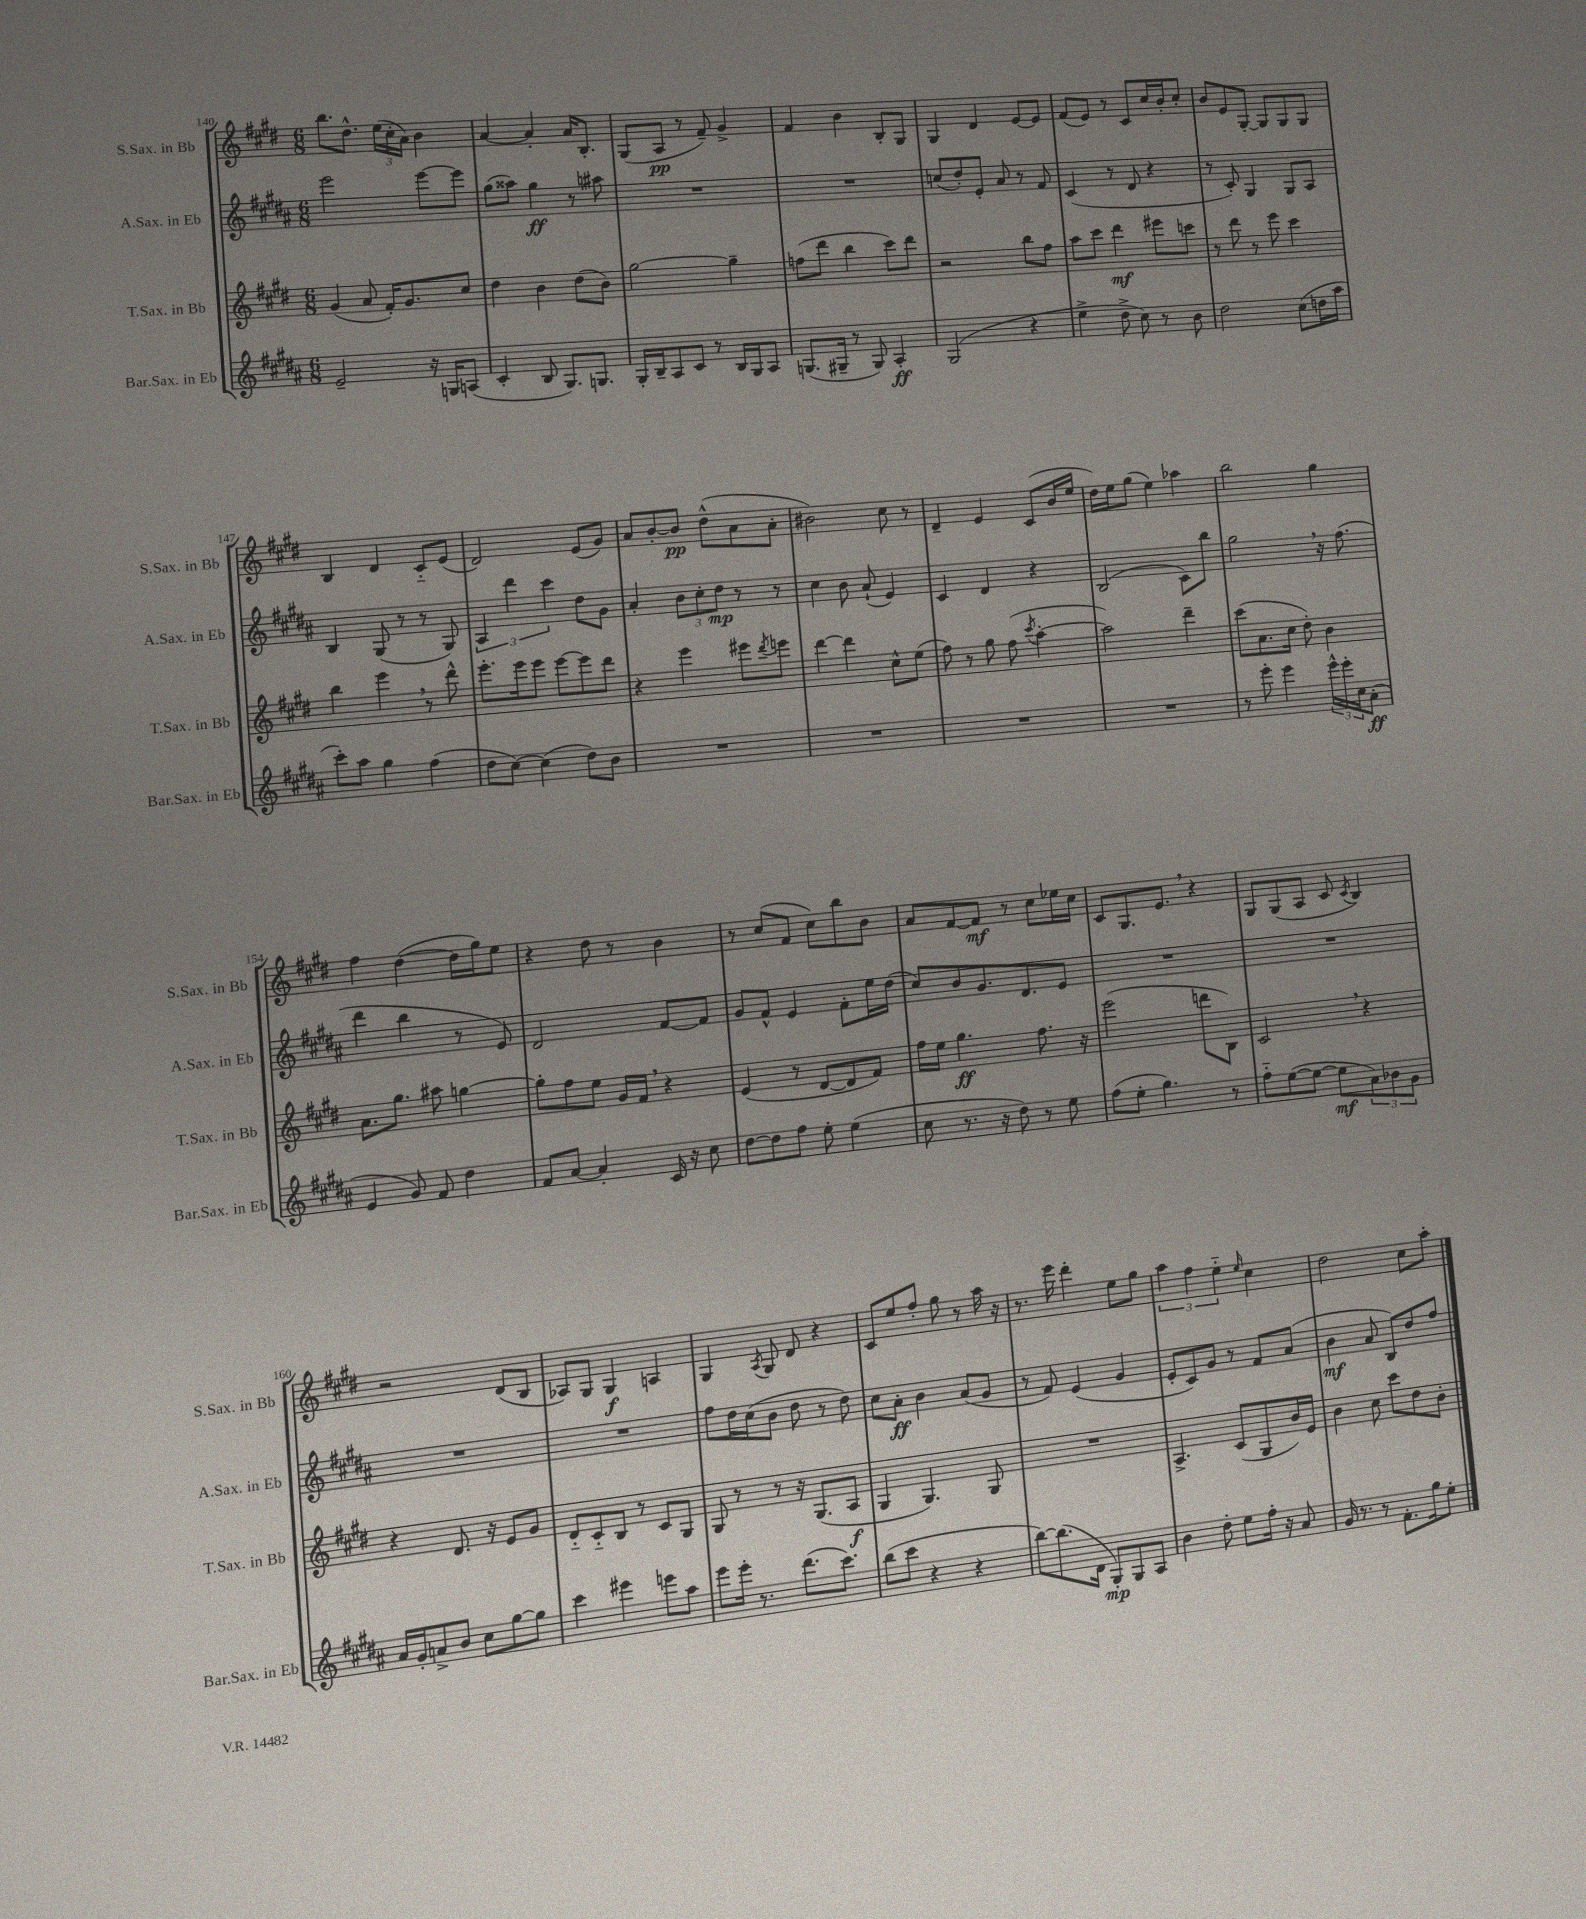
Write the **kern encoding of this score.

**kern	**dynam	**kern	**dynam	**kern	**dynam	**kern	**dynam
*part4	*part4	*part3	*part3	*part2	*part2	*part1	*part1
*staff4	*staff4	*staff3	*staff3	*staff2	*staff2	*staff1	*staff1
*I"Bar.Sax. in Eb	*	*I"T.Sax. in Bb	*	*I"A.Sax. in Eb	*	*I"S.Sax. in Bb	*
*I'Bar.Sax. in Eb	*	*I'T.Sax. in Bb	*	*I'A.Sax. in Eb	*	*I'S.Sax. in Bb	*
*clefG2	*	*clefG2	*	*clefG2	*	*clefG2	*
*k[f#c#g#d#a#]	*	*k[f#c#g#d#]	*	*k[f#c#g#d#a#]	*	*k[f#c#g#d#]	*
*M6/8	*	*M6/8	*	*M6/8	*	*M6/8	*
=140	=140	=140	=140	=140	=140	=140	=140
2e~/	.	(4g#/	.	2eee\	.	8.bb\L	.
.	.	.	.	.	.	8.dd#^^\J	.
.	.	8a/	.	.	.	.	.
.	.	16f#'/KL)	.	.	.	(24ee\LL	.
.	.	.	.	.	.	24cc#'\	.
.	.	8.g#/	.	.	.	.	.
.	.	.	.	.	.	24a\JJ)	.
16r	.	.	.	[8eee\L	.	4b\	.
16Gn/KL	.	.	.	.	.	.	.
(8An/J	.	8cc#/J	.	8eee\J]	.	.	.
=141	=141	=141	=141	=141	=141	=141	=141
4c#'/	.	4dd#\	.	(8gg#\L	.	[4a/	.
.	.	.	.	8aa##X\J)	.	.	.
8B/	.	4b\	.	4gg#\	ff	4a'/]	.
8.G#/L)	.	.	.	.	.	.	.
.	.	(8dd#\L	.	8r	.	16a/KL	.
8.Gn/J	.	.	.	.	.	8.B'/J	.
.	.	8b\J)	.	8aa#X\	.	.	.
=142	=142	=142	=142	=142	=142	=142	=142
16G#'/LL	.	[2gg#\	.	2.r	.	(8G#/L	.
16B~/J	.	.	.	.	.	.	.
8A#/	.	.	.	.	.	8A/J	pp
8c#/J	.	.	.	.	.	8r	.
8r	.	.	.	.	.	8f#~/)	.
16B/LL	.	4gg#~\]	.	.	.	4g#^/	.
16G#/J	.	.	.	.	.	.	.
8A#/J	.	.	.	.	.	.	.
=143	=143	=143	=143	=143	=143	=143	=143
(8.Gn/L	.	(8ffn\L	.	2.r	.	4f#/	.
.	.	8ddd#\J	.	.	.	.	.
16G#X~/Jk	.	.	.	.	.	.	.
8r	.	4bb\	.	.	.	4b\	.
8G#/)	.	.	.	.	.	.	.
4A#'/	ff	8ccc#\L)	.	.	.	8B'/L	.
.	.	8ddd#\J	.	.	.	8G#/J	.
=144	=144	=144	=144	=144	=144	=144	=144
(2G#/	.	2r	.	(8ccn/L	.	4G#/	.
.	.	.	.	8dd#'/)	.	.	.
.	.	.	.	8e'/J	.	4d#/	.
.	.	.	.	8a#/	.	.	.
4r	.	8bb\L	.	8r	.	[8e/L	.
.	.	8ff#\J	.	8f#/	.	8e/J]	.
=145	=145	=145	=145	=145	=145	=145	=145
4ee^\	.	8aa\L	.	(4c#/	.	(8f#/L	.
.	.	8ccc#\J	.	.	.	8e/J)	.
8dd#^\	.	4ddd#\	mf	8r	.	8r	.
8cc#\)	.	.	.	8d#/	.	8c#/L	.
8r	.	8eee#X\L	.	4r	.	16cc#/L	.
.	.	.	.	.	.	16b'/J	.
8b\	.	8cccn\J	.	.	.	8cc#'/J	.
=146	=146	=146	=146	=146	=146	=146	=146
2dd#\	.	8r	.	8r	.	8b/L	.
.	.	8ddd#\	.	8c#'/)	.	8e/	.
.	.	8r	.	4G#/	.	[8G#'/J	.
.	.	8eee\	.	.	.	8G#/L]	.
(8cc#\L	.	4ccc#\	.	8G#/L	.	8G#/	.
16ddn\L	.	.	.	8A#/J	.	8G#/J	.
16aa#\JJ	.	.	.	.	.	.	.
!!LO:LB:g=z
=147	=147	=147	=147	=147	=147	=147	=147
8ccc#'\L)	.	4bb\	.	4B/	.	4B/	.
8aa#\J	.	.	.	.	.	.	.
4gg#\	.	4eee,\	.	(8G#/	.	4d#/	.
.	.	.	.	8r	.	.	.
(4ff#\	.	8r	.	8r	.	8c#/L	.
.	.	8ddd#^^\	.	8G#/)	.	(8e/J	.
=148	=148	=148	=148	=148	=148	=148	=148
8dd#\L	.	8.eee'\L	.	6A#/	.	2d#/)	.
[8cc#\J)	.	.	.	.	.	.	.
.	.	.	.	6ddd#\	.	.	.
.	.	16eee\k	.	.	.	.	.
(4cc#\]	.	8eee\J	.	.	.	.	.
.	.	.	.	6ccc#\	.	.	.
.	.	[8eee\L	.	.	.	.	.
8dd#\L)	.	8eee\]	.	8dd#\L	.	(8e/L	.
8b\J	.	8ddd#\J	.	8g#\J	.	8g#/J)	.
=149	=149	=149	=149	=149	=149	=149	=149
2.r	.	4r	.	4a#'/	.	8a/L	.
.	.	.	.	.	.	[8b'/	.
.	.	4eee\	.	12b\L	.	8b/J]	pp
.	.	.	.	12cc#'\	.	.	.
.	.	.	.	.	.	(8dd#^^\L	.
.	.	.	.	12dd#\J	mp	.	.
.	.	8eee#X\L	.	8r	.	8a\	.
.	.	8qddd#/	.	.	.	.	.
.	.	8eeen\J	.	8r	.	8a'\J	.
=150	=150	=150	=150	=150	=150	=150	=150
2.r	.	[4ddd#\	.	4cc#\	.	2b#X\)	.
.	.	4ddd#\]	.	8b\	.	.	.
.	.	.	.	(8a#`/	.	.	.
.	.	8cc#^^\L	.	4e/)	.	8cc#\	.
.	.	(8ee\J	.	.	.	8r	.
=151	=151	=151	=151	=151	=151	=151	=151
2.r	.	8ff#\)	.	4c#/	.	4d#~/	.
.	.	8r	.	.	.	.	.
.	.	8gg#\	.	4d#/	.	4e/	.
.	.	(8ff#\	.	.	.	.	.
.	.	8qccc#/	.	.	.	.	.
.	.	[4aa'\	.	4r	.	(8c#/L	.
.	.	.	.	.	.	16b/L	.
.	.	.	.	.	.	16ee/JJ	.
=152	=152	=152	=152	=152	=152	=152	=152
2.r	.	2aa\])	.	(2B/	.	16dd#\LL)	.
.	.	.	.	.	.	16ee\J	.
.	.	.	.	.	.	(8gg#\J	.
.	.	.	.	.	.	4ee\)	.
.	.	4ddd#~\	.	8c#\L)	.	4aa-X\	.
.	.	.	.	8bb\J	.	.	.
=153	=153	=153	=153	=153	=153	=153	=153
8r	.	(8ccc#\L	.	2gg#,\	.	2bb\	.
8eee'\	.	8.a\	.	.	.	.	.
4eee\	.	.	.	.	.	.	.
.	.	16cc#\Jk	.	.	.	.	.
.	.	8dd#'\)	.	.	.	.	.
24eee^^\LL	.	4b\	.	16r	.	4gg#\	.
24eee'\	.	.	.	.	.	.	.
.	.	.	.	(8.ff#\	.	.	.
24cc#\J	.	.	.	.	.	.	.
(8a#'\J	ff	.	.	.	.	.	.
!!LO:LB:g=z
=154	=154	=154	=154	=154	=154	=154	=154
4e/	.	8.a\L	.	4ddd#\	.	4ff#\	.
.	.	8.gg#\J	.	.	.	.	.
8g#/)	.	.	.	4bb\	.	([4dd#\	.
8f#/	.	8aa#X\	.	.	.	.	.
4dd#\	.	[4ggn\	.	8r	.	16dd#\LL]	.
.	.	.	.	.	.	16gg#\J)	.
.	.	.	.	8e/)	.	8ee\J	.
=155	=155	=155	=155	=155	=155	=155	=155
8f#/L	.	8gg'\L]	.	2d#/	.	4r	.
[8a#/J	.	8ff#\	.	.	.	.	.
4a#'/]	.	8ee\J	.	.	.	8dd#\	.
.	.	16g#/LL	.	.	.	8r	.
.	.	16f#,/JJ	.	.	.	.	.
16c#/	.	4r	.	[8f#/L	.	4b\	.
16r	.	.	.	.	.	.	.
8cc#\	.	.	.	8f#/J]	.	.	.
=156	=156	=156	=156	=156	=156	=156	=156
[8dd#\L	.	(4e/	.	8g#/L	.	8r	.
8dd#\]	.	.	.	8f#^^/J	.	(8cc#/L	.
8ff#\J	.	8r	.	4e/	.	8f#/J	.
8ee'\	.	[8d#/L	.	.	.	8cc#\L)	.
(4ee\	.	8d#/]	.	8f#'\L	.	8bb\	.
.	.	8f#/J)	.	16ee\L	.	8b\J	.
.	.	.	.	(16dd#\JJ	.	.	.
=157	=157	=157	=157	=157	=157	=157	=157
8cc#\	.	16ff#\LL	.	8cc#/L)	.	8a/L	.
.	.	16ee\JJ	.	.	.	.	.
8.r	.	4.gg#\	ff	8b/	.	[8f#/	.
.	.	.	.	8.g#/	.	8f#/J]	mf
16r	.	.	.	.	.	.	.
8dd#\)	.	.	.	.	.	8r	.
.	.	.	.	8.d#/	.	.	.
8r	.	8.ff#\	.	.	.	8cc#\L	.
8ee\	.	.	.	8e/J	.	16ee-X\L	.
.	.	16r	.	.	.	16cc#\JJ	.
=158	=158	=158	=158	=158	=158	=158	=158
(8ff#\L	.	(2eee\	.	2.r	.	8c#/L	.
8ee'\J	.	.	.	.	.	8.G#/	.
4.gg#\)	.	.	.	.	.	.	.
.	.	.	.	.	.	8.e,/J	.
.	.	8dddn\L	.	.	.	4r	.
8r	.	8B\J)	.	.	.	.	.
=159	=159	=159	=159	=159	=159	=159	=159
8ff#\L	.	2c#,/	.	2.r	.	8G#/L	.
([8ee\	.	.	.	.	.	(8G#/	.
8ee\J_	.	.	.	.	.	8A/J	.
8ee\L]	mf	.	.	.	.	8c#/	.
.	.	.	.	.	.	8qc#/	.
12a#\)	.	4r	.	.	.	4B/)	.
12b-X\	.	.	.	.	.	.	.
12g#\J	.	.	.	.	.	.	.
!!LO:LB:g=z
=160	=160	=160	=160	=160	=160	=160	=160
16a#/LL	.	4r	.	2.r	.	2r	.
16g#'/J	.	.	.	.	.	.	.
8an^/	.	.	.	.	.	.	.
8b/J	.	8.d#/	.	.	.	.	.
8cc#\L	.	.	.	.	.	.	.
.	.	16r	.	.	.	.	.
[8gg#\	.	8e/L	.	.	.	(8d#/L	.
8gg#\J]	.	8g#/J	.	.	.	8B/J	.
=161	=161	=161	=161	=161	=161	=161	=161
4ccc#\	.	8d#/L	.	2.r	.	8A-X/L)	.
.	.	8c#/	.	.	.	8G#/J	.
4eee#X\	.	8B/J	.	.	.	4G#/	f
.	.	8r	.	.	.	.	.
8eeen\L	.	8c#/L	.	.	.	4An/	.
8aa#\J	.	8G#/J	.	.	.	.	.
=162	=162	=162	=162	=162	=162	=162	=162
8eee\L	.	8G#/	.	8ff#\L	.	4G#/	.
16eee'\Jk	.	8r	.	16dd#\L	.	.	.
8.r	.	.	.	(16cc#\J	.	.	.
.	.	.	.	.	.	8qA/	.
.	.	8r	.	8b\J	.	8G#/	.
(8.ddd#\L	.	16r	.	8dd#\	.	8d#/	.
.	.	(8.G#/L	.	.	.	.	.
.	.	.	.	8r	.	4r	.
8.ccc#\J)	.	.	.	.	.	.	.
.	.	8A/J	f	8dd#\)	.	.	.
=163	=163	=163	=163	=163	=163	=163	=163
(8bb\L	.	4G#/	.	8cc#\L	.	8c#/L	.
8ccc#\J	.	.	.	8a#'\J	ff	8ee/	.
4r	.	4.G#/)	.	4b\	.	8ff#'/J	.
.	.	.	.	.	.	8gg#\	.
4r	.	.	.	(8a#/L	.	8r	.
.	.	8G#/	.	8g#/J	.	16aa\	.
.	.	.	.	.	.	16r	.
=164	=164	=164	=164	=164	=164	=164	=164
[8bb\L)	.	2.r	.	8r	.	8.r	.
(8.bb\]	.	.	.	8f#/)	.	.	.
.	.	.	.	.	.	16eee\	.
.	.	.	.	(4e/	.	4ddd#'\	.
16d#\Jk	.	.	.	.	.	.	.
8G#'/L)	mp	.	.	.	.	.	.
8G#/	.	.	.	4g#/	.	8ee\L	.
8A#/J	.	.	.	.	.	8gg#\J	.
=165	=165	=165	=165	=165	=165	=165	=165
4b\	.	4.A^/	.	8e'/L	.	6aa\	.
.	.	.	.	8c#/)	.	.	.
.	.	.	.	.	.	6ff#\	.
8dd#'\	.	.	.	8g#/J	.	.	.
.	.	.	.	.	.	6ee\	.
8ee\L	.	(8c#/L	.	8r	.	.	.
.	.	.	.	.	.	16qqee/	.
16ff#'\Jk	.	8G#/	.	8f#/L	.	4cc#\	.
16r	.	.	.	.	.	.	.
8a#/	.	16b/L)	.	(8a#/J	.	.	.
.	.	16e/JJ	.	.	.	.	.
=166	=166	=166	=166	=166	=166	=166	=166
16g#/	.	4b\	.	4b\	mf	2dd#\	.
8.r	.	.	.	.	.	.	.
8r	.	8cc#\	.	8a#/	.	.	.
8.f#'\L	.	8ccc#\L	.	8B/L)	.	.	.
.	.	8dd#\	.	8dd#/	.	8cc#\L	.
16gg#\k	.	.	.	.	.	.	.
8ee'\J	.	8b'\J	.	8ff#/J	.	8aa'\J	.
==	==	==	==	==	==	==	==
*-	*-	*-	*-	*-	*-	*-	*-
